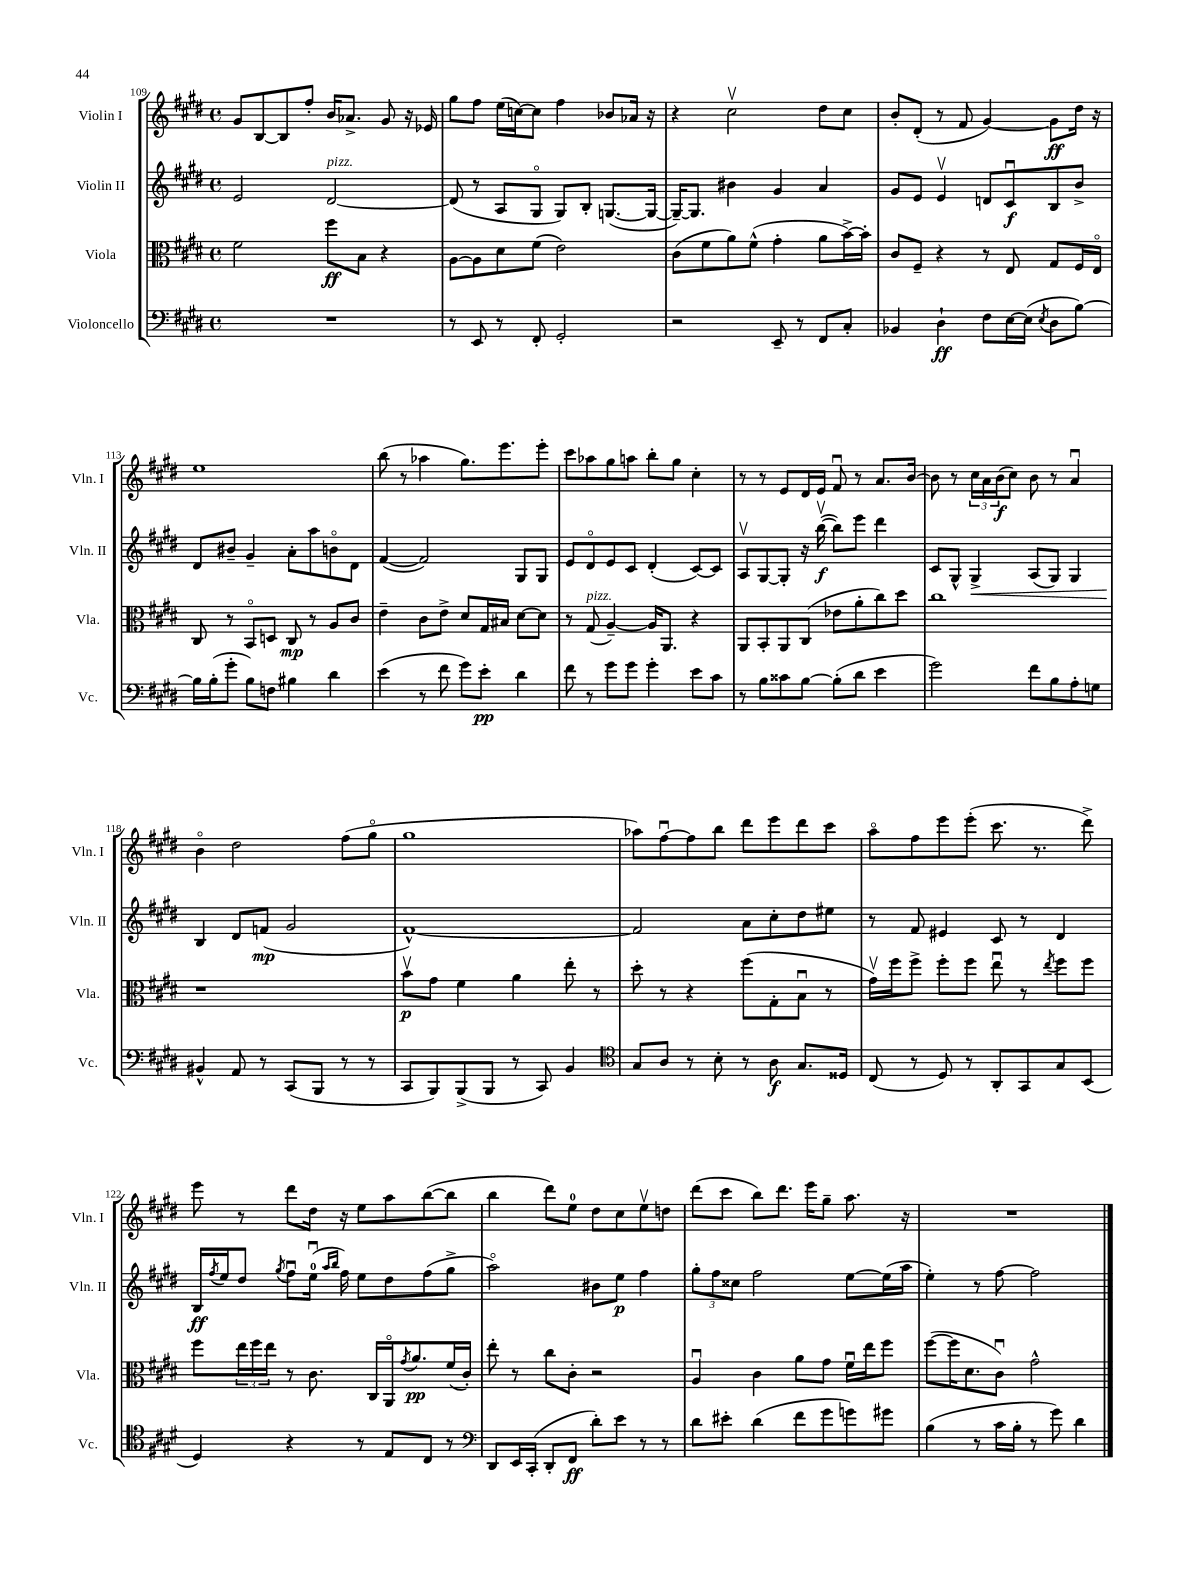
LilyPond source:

<<
\new StaffGroup <<
\new Staff = "s0" \with { instrumentName = "Violin I" shortInstrumentName = "Vln. I" } {
    \clef treble \key e \major \defaultTimeSignature \time 4/4
    gis'8 b8~ b8 fis''8-. b'16 aes'8.-> gis'8 r16 ees'16 |
    gis''8 fis''8 e''16( c''16~) c''8 fis''4 bes'8 aes'16 r16 |
    r4 cis''2\upbow dis''8 cis''8 |
    b'8-. dis'8-.( r8 fis'8 gis'4~) gis'8\ff dis''16 r16 |
    e''1 |
    b''8( r8 aes''4 gis''8.) e'''8. e'''8-. |
    cis'''8 aes''8 gis''8 a''8 b''8-. gis''8 cis''4-. |
    r8 r8 e'8 dis'16 e'16 fis'8\downbow r8 a'8. b'16~ |
    b'8 r8 \tuplet 3/2 { cis''16 a'16 b'16\f( } cis''8) b'8 r8 a'4\downbow |
    b'4\flageolet dis''2 fis''8( gis''8\flageolet |
    gis''1 |
    aes''8) fis''8~\downbow fis''8 b''8 dis'''8 e'''8 dis'''8 cis'''8 |
    a''8\flageolet fis''8 e'''8 e'''8-.( cis'''8. r8. dis'''8->) |
    e'''8 r8 dis'''8 dis''16 r16 e''8 a''8 b''8~( b''8 |
    b''4 dis'''8) e''8-0 dis''8 cis''8 e''8\upbow d''8 |
    dis'''8( cis'''8 b''8) dis'''8. e'''16 gis''8-- a''8. r16 |
    R1 \bar "|." |
}
\new Staff = "s1" \with { instrumentName = "Violin II" shortInstrumentName = "Vln. II" } {
    \clef treble \key e \major \defaultTimeSignature \time 4/4
    e'2 dis'2~^\markup { \italic "pizz." } |
    dis'8( r8 a8 gis8\flageolet gis8) b8-. g8.~( g16~ |
    g16~--) g8. bis'4 gis'4 a'4 |
    gis'8 e'8 e'4\upbow d'8 cis'8\downbow\f b8 b'8-> |
    dis'8 bis'8-- gis'4-- a'8-. a''8 b'8\flageolet dis'8 |
    fis'4~( fis'2) gis8 gis8 |
    e'8 dis'8\flageolet e'8 cis'8 dis'4-.( cis'8~) cis'8 |
    a8\upbow gis8~ gis8-. r16 b''16~\upbow\f( b''8) e'''8 dis'''4 |
    cis'8 gis8-^ gis4->\< a8( gis8) gis4 |
    b4\! dis'8 f'8\mp( gis'2 |
    fis'1~-^) |
    fis'2 a'8 cis''8-. dis''8 eis''8 |
    r8 fis'8 eis'4 cis'8 r8 dis'4 |
    b16\ff \acciaccatura { fis''8 } e''16 dis''8 \acciaccatura { gis''8 } fis''8\downbow e''16-0\downbow( \grace { a''16 b''16 } fis''16) e''8 dis''8 fis''8( gis''8-> |
    a''2\flageolet) bis'8 e''8\p fis''4 |
    \tuplet 3/2 { gis''8-. fis''8 cisis''8 } fis''2 e''8~ e''16( a''16 |
    e''4-.) r8 fis''8~ fis''2 \bar "|." |
}
\new Staff = "s2" \with { instrumentName = "Viola" shortInstrumentName = "Vla." } {
    \clef alto \key e \major \defaultTimeSignature \time 4/4
    fis'2 fis''8\ff b8 r4 |
    a8~ a8 dis'8 fis'8( e'2) |
    cis'8( fis'8 a'8) fis'8-^( gis'4-. a'8 b'16~->) b'16-. |
    cis'8 fis8-- r4 r8 e8 gis8 fis16 e16\flageolet |
    cis8 r8 b,8\flageolet d8 cis8\mp r8 a8 cis'8 |
    e'4-- cis'8 e'8-> dis'8 gis16 bis16 dis'8~ dis'8 |
    r8 gis8^\markup { \italic "pizz." }( a4~--) a16 a,8. r4 |
    a,8 b,8-. a,8 cis8( ees'8 a'8-. cis''8) dis''8 |
    cis''1 |
    r1 |
    b'8\upbow\p gis'8 fis'4 a'4 e''8-. r8 |
    dis''8-. r8 r4 fis''8( gis8-. b8\downbow r8 |
    gis'16\upbow) fis''16 fis''8-> fis''8-. fis''8 e''8\downbow r8 \acciaccatura { e''8 } fis''8 fis''8 |
    fis''8 \tuplet 3/2 { e''16 fis''16 e''16 } r8 cis'8. cis16 a,16\flageolet \acciaccatura { gis'8 } a'8.\pp fis'16( cis'16-.) |
    e''8-. r8 cis''8 cis'8-. r2 |
    a4\downbow cis'4 a'8 gis'8 fis'16\downbow e''16 fis''8 |
    fis''8~( fis''16 dis'8. cis'8\downbow) gis'2-^ \bar "|." |
}
\new Staff = "s3" \with { instrumentName = "Violoncello" shortInstrumentName = "Vc." } {
    \clef bass \key e \major \defaultTimeSignature \time 4/4
    R1 |
    r8 e,8 r8 fis,8-. gis,2-. |
    r2 e,8-- r8 fis,8 cis8-. |
    bes,4 dis4-!\ff fis8 e16~ e16( \acciaccatura { e8 } dis8 b8~) |
    b16 b16-.( gis'8-. b8) f8 bis4 dis'4 |
    e'4( r8 fis'8 gis'8) e'8-.\pp dis'4 |
    fis'8 r8 gis'8 gis'8 gis'4-. e'8 cis'8 |
    r8 b8 cisis'8 b8~ b8-.( dis'8 e'4 |
    gis'2) fis'8 b8 a8-. g8 |
    bis,4-^ a,8 r8 cis,8( b,,8 r8 r8 |
    cis,8 b,,8) b,,8->( b,,8 r8 cis,8) b,4 |
    \clef tenor gis8 a8 r8 b8-. r8 a8\f gis8. disis16 |
    cis8( r8 dis8) r8 a,8-. gis,8 gis8 b,8( |
    dis4) r4 r8 e8 cis8 r8 |
    \clef bass dis,8 e,16 cis,16-.( dis,8-. fis,8\ff dis'8-.) e'8 r8 r8 |
    dis'8 eis'8-. dis'4( fis'8 gis'8 g'8) gis'8 |
    b4( r8 cis'16 b16-. r8 gis'8) dis'4 \bar "|." |
}
>>
>>
\layout { \context { \Score currentBarNumber = #109 } }
